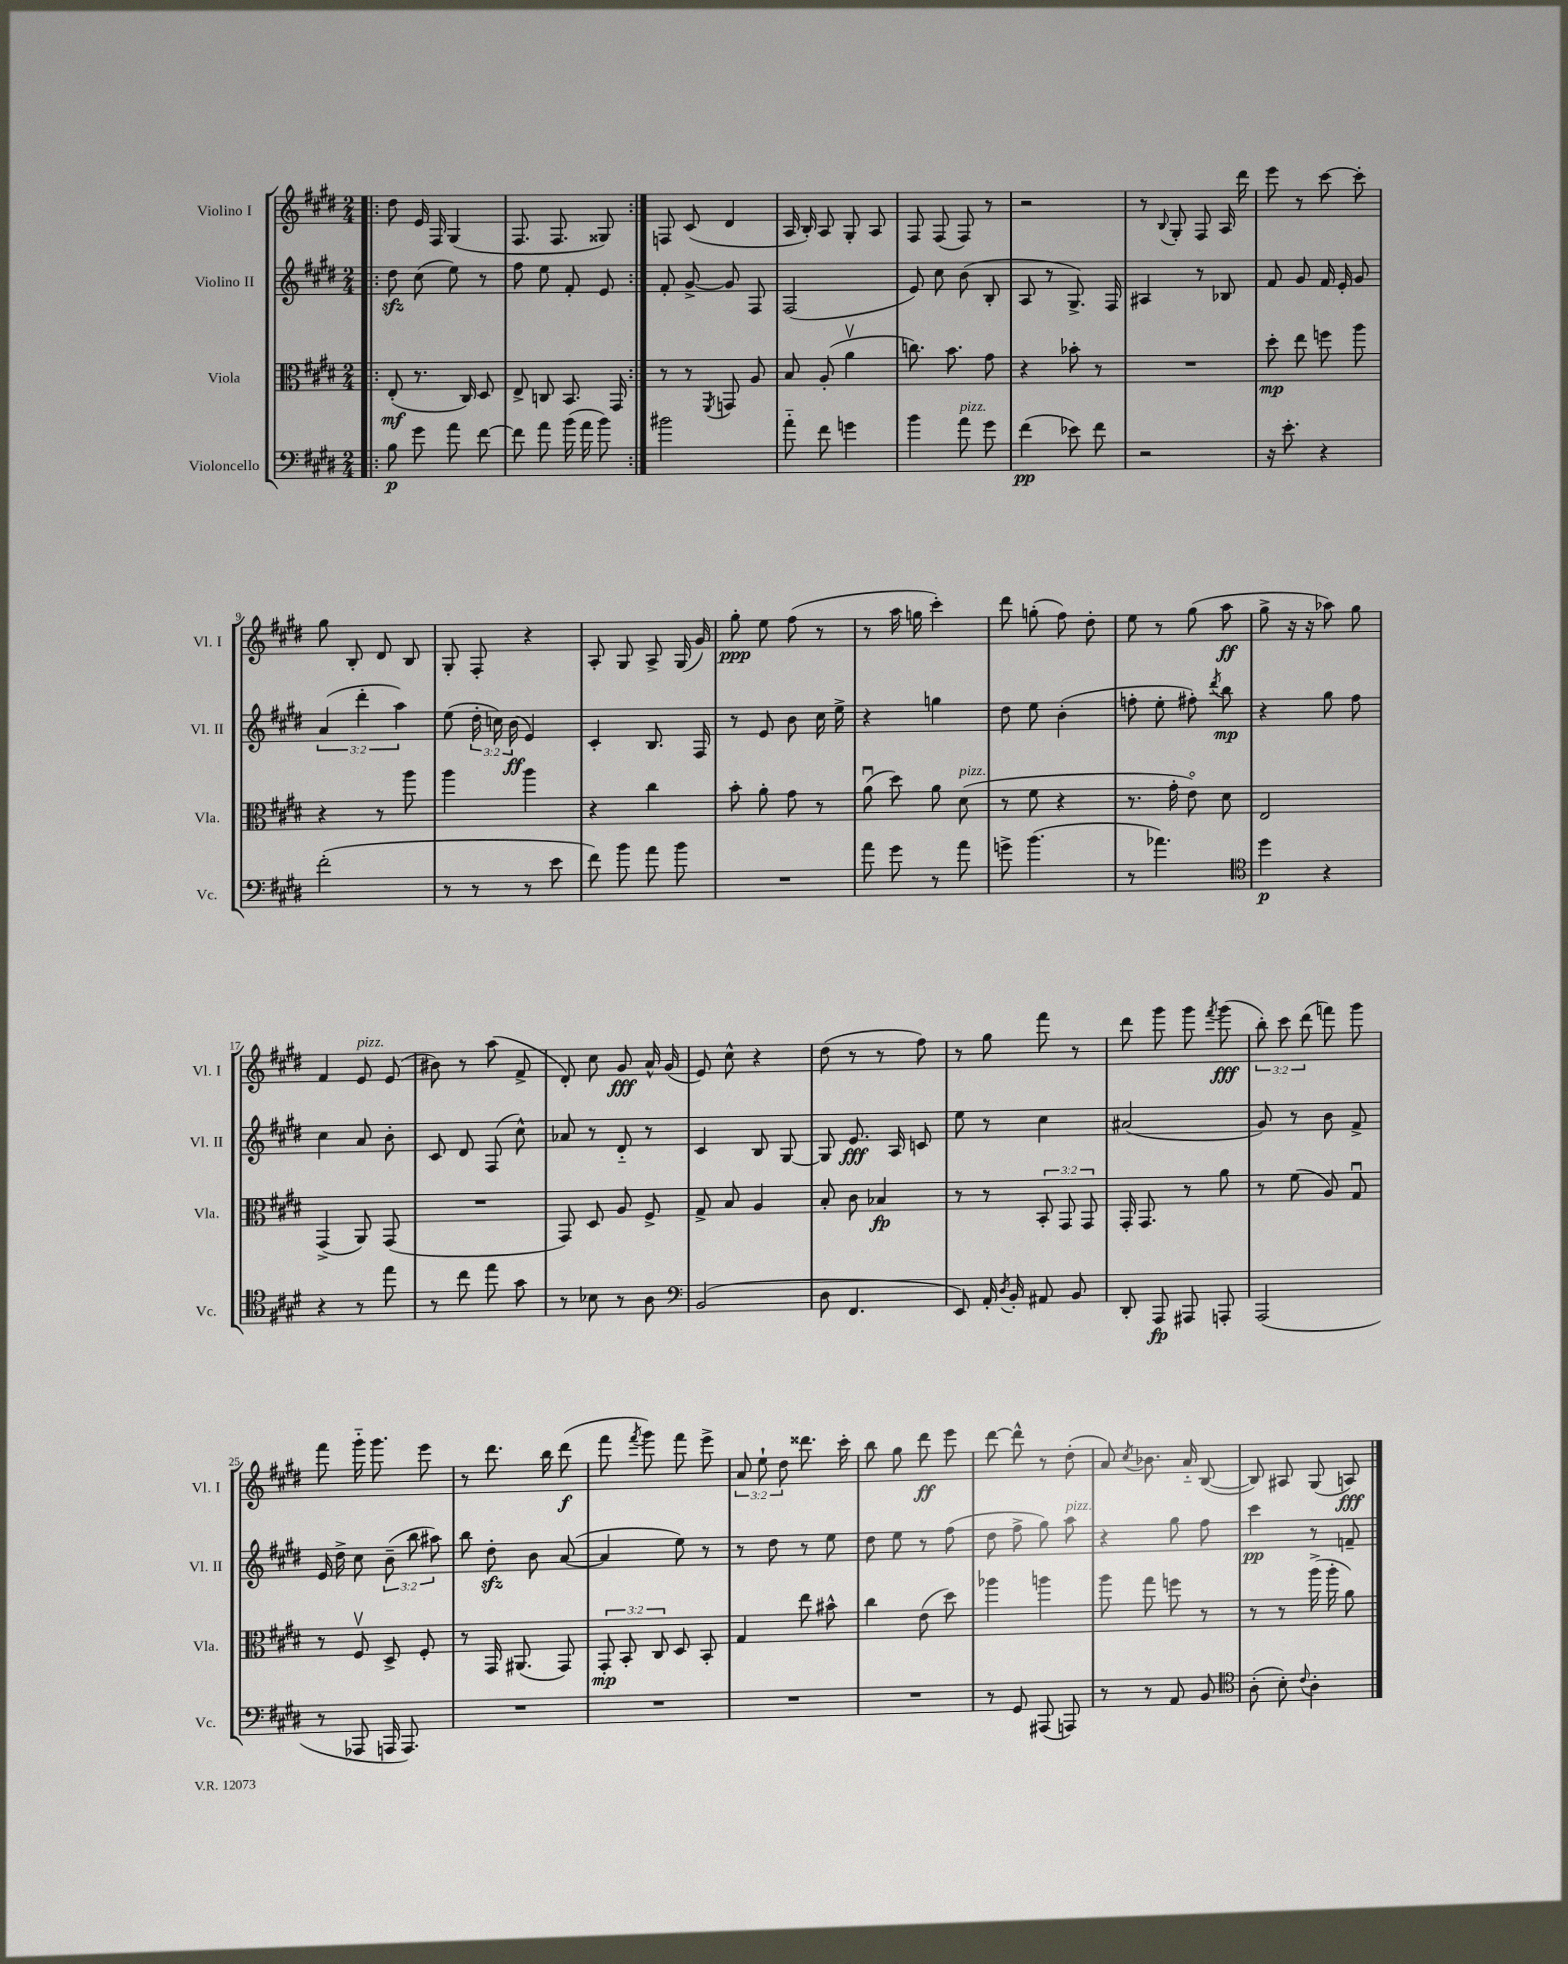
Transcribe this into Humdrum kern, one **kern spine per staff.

**kern	**kern	**kern	**kern
*staff4	*staff3	*staff2	*staff1
*clefF4	*clefC3	*clefG2	*clefG2
*k[f#c#g#d#]	*k[f#c#g#d#]	*k[f#c#g#d#]	*k[f#c#g#d#]
*M2/4	*M2/4	*M2/4	*M2/4
=!|:	=!|:	=!|:	=!|:
8B	(8E'	8dd#	8dd#
8g#	8.r	(8cc#	16e
.	.	.	16F#
8a	.	8ee)	(4G#
.	16C#)	.	.
[8f#	8D#	8r	.
=	=	=	=
8f#]	8E^	8ff#	8.F#
8a	8C	8ee	.
.	.	.	8.F#
(16b	8.BB	8f#'	.
16a	.	.	.
8b)	.	8e	8G##)
.	16GG#	.	.
=:|!	=:|!	=:|!	=:|!
2b#	8r	8f#'	8F
.	8r	[8g#^	(8c#
.	8qFF#	.	.
.	8GG	8g#]	4d#
.	8A	8F#	.
=	=	=	=
8a'~	8B	(2F#	16A
.	.	.	16B')
8f#	(8A'	.	8A
4g	4av	.	8G#'
.	.	.	8A
=	=	=	=
4b	8.cc)	8e)	8F#
.	.	8cc#	(8F#
.	8.b	.	.
8a	.	(8b	8F#)
8g#	8g#	8B'	8r
=	=	=	=
(4f#	4r	8A	2r
.	.	8r	.
8e-)	8b-'	8.G#^)	.
8f#	8r	.	.
.	.	16F#	.
=	=	=	=
2r	2r	4A#	8r
.	.	.	8qqB
.	.	.	8G#'
.	.	8r	8F#
.	.	8B-	16A
.	.	.	16ddd#
=	=	=	=
16r	8dd#'	8f#	8eee
8.e'	.	.	.
.	8ee	8g#	8r
4r	8ff	16f#	[8ccc#
.	.	16e'	.
.	8aa	8g#	8ccc#']
=	=	=	=
(2f#'	4r	(6a	8gg#
.	.	.	8B'
.	.	6ddd#'	.
.	8r	.	8d#
.	.	6aa)	.
.	8aa	.	8B
=	=	=	=
8r	4aa	(8ee	8G#'
8r	.	24dd#'	8F#'
.	.	24cc)	.
.	.	(24b	.
8r	4aa	4e)	4r
8e	.	.	.
=	=	=	=
8f#)	4r	4c#'	8A'
8b	.	.	8G#
8a	4cc#	8.B	8A^
8b	.	.	(16G#
.	.	16F#	16g#)
=	=	=	=
2r	8b'	8r	8gg#'
.	8a'	8e	8ee
.	8g#	8b	(8ff#
.	8r	16cc#	8r
.	.	16ee^	.
=	=	=	=
8a	(8au	4r	8r
8g#	8dd#)	.	16aa
.	.	.	16gg
8r	8a	4gg	4ccc#')
8a	(8d#	.	.
=	=	=	=
8g^	8r	8dd#	8ddd#
(4.b	8f#	8ee	(8gg'
.	4r	(4b'	8ff#)
.	.	.	8dd#'
=	=	=	=
8r	8.r	8ff'	8ee
4.a-)	.	8ee'	8r
.	16g#'	.	.
.	8eo)	8ff#')	(8gg#
.	.	8qddd#	.
.	8d#	8bb	8aa
=	=	=	=
*clefC4	*	*	*
4dd#	2E	4r	8gg#^
.	.	.	16r
.	.	.	16r
4r	.	8gg#	8aa-)
.	.	8ff#	8gg#
=	=	=	=
4r	(4GG#^	4cc#	4f#
8r	8AA)	8a	8e
8ee	(8GG#	8b'	(8e
=	=	=	=
8r	2r	8c#	8b#)
8cc#	.	8d#	8r
8ee	.	(8F#	(8aa
8g#	.	8cc#^^)	8f#^
=	=	=	=
8r	8GG#)	8a-	8d#')
8B-	8D#	8r	8cc#
8r	8A	8d#'~	8g#
8A	8F#^	8r	16a^^
.	.	.	(16g#
=	=	=	=
*clefF4	*	*	*
(2BB	8G#^	4c#	8e)
.	8B	.	8cc#^^
.	4A	8B	4r
.	.	[8G#	.
=	=	=	=
8D#	8B'	8G#]	(8dd#
4.FF#	8c#	8.e	8r
.	4B-	.	8r
.	.	16A	.
.	.	8c	8ff#)
=	=	=	=
8EE)	8r	8ee	8r
16AA'	8r	8r	8gg#
8qD#	.	.	.
16BB'	.	.	.
8AA#	12BB'	4cc#	8fff#
.	12GG#	.	.
8BB	.	.	8r
.	12GG#	.	.
=	=	=	=
8DD#'	16GG#'	(2a#	8ddd#
.	8.GG#	.	.
8AAA	.	.	8ggg#
8AAA#	8r	.	8ggg#
.	.	.	8qfff#
8AAA'	8a	.	(8ggg#
=	=	=	=
(2AAA	8r	8g#)	12bb')
.	.	.	12ccc#
.	(8f#	8r	.
.	.	.	(12ddd#
.	8A)	8b	8fff)
.	8G#u	8f#^	8ggg#
=	=	=	=
8r	8r	16e	8fff#
.	.	16dd#^	.
8AAA-	8F#v	8cc#	16ggg#'~
.	.	.	8.ggg#
16AAA	8D#^	(12b~	.
8.AAA)	.	.	.
.	.	12bb	.
.	8F#'	.	8eee
.	.	12aa#)	.
=	=	=	=
2r	8r	8bb	8r
.	16GG#	8dd#'	8.ddd#
.	(8.AA#	.	.
.	.	8b	.
.	.	.	16bb
.	8GG#)	([8a	(8ddd#
=	=	=	=
2r	12GG#'	4a]	8fff#
.	12BB'	.	.
.	.	.	8qfff#
.	.	.	8ggg#)
.	12C#	.	.
.	8D#	8ee)	8fff#
.	8BB'	8r	8eee^
=	=	=	=
2r	4G#	8r	12a
.	.	.	12ee`
.	.	8dd#	.
.	.	.	12dd#
.	8ee	8r	8.ddd##
.	8b#^^	8ee	.
.	.	.	16ccc#'
=	=	=	=
2r	4cc#	8dd#	8bb
.	.	8ee	8gg#
.	(8e	8r	8ddd#
.	8dd#)	(8ff#	8eee
=	=	=	=
8r	4aa-	8dd#	[8ddd#
8GG#	.	8ff#^	8ddd#^^]
(8AAA#	4aa	8gg#)	8r
8AAA)	.	8aa	(8dd#'
=	=	=	=
8r	8aa	4r	8a)
.	.	.	8qcc#
8r	8gg#	.	8.b-
8AA	8ff	8gg#	.
.	.	.	16a'~
8BB	8r	8ff#	([8B
=	=	=	=
*clefC4	*	*	*
(8A'	8r	4ccc#	8B])
8B')	8r	.	8A#
8qqc#	.	.	.
4A'	(16aa^	8r	(8G#
.	16aa'	.	.
.	8a)	8f~	8A)
==	==	==	==
*-	*-	*-	*-
